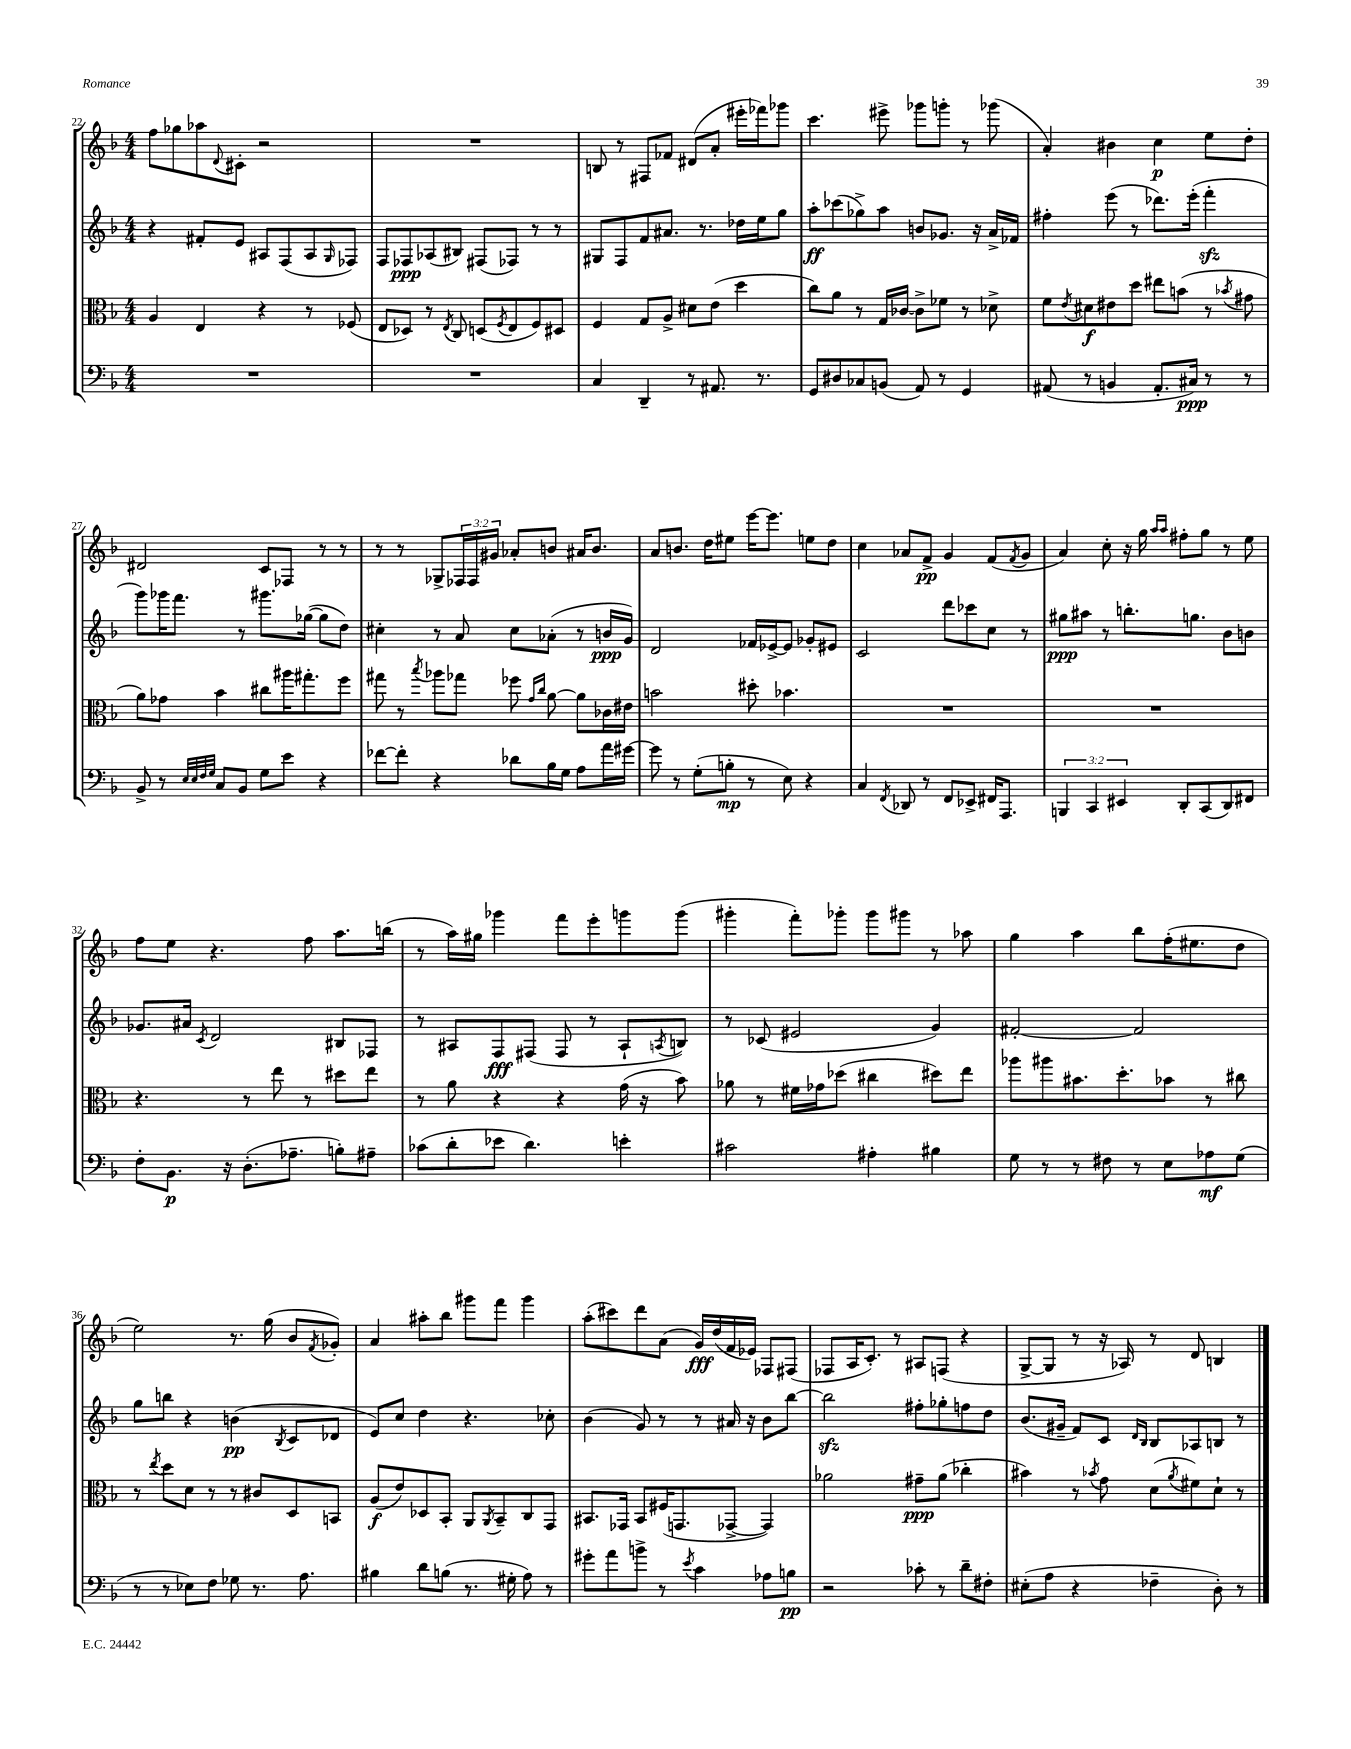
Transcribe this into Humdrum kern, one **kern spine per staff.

**kern	**kern	**kern	**kern
*staff4	*staff3	*staff2	*staff1
*clefF4	*clefC3	*clefG2	*clefG2
*k[b-]	*k[b-]	*k[b-]	*k[b-]
*M4/4	*M4/4	*M4/4	*M4/4
1r	4A	4r	8ff
.	.	.	8gg-
.	4E	8f#'	8aa-
.	.	.	8qqd
.	.	8e	8c#'
.	4r	8A#	2r
.	.	(8F	.
.	8r	8A#	.
.	.	16qqG	.
.	(8F-	8F-)	.
=	=	=	=
1r	8E	8F	1r
.	8D-)	8F-	.
.	8r	(8A-	.
.	8qE	.	.
.	8C	8B#)	.
.	(8D	(8F#	.
.	8qF	.	.
.	8E	8F-)	.
.	8F)	8r	.
.	8D#	8r	.
=	=	=	=
4C	4F	8G#	8B
.	.	8F	8r
4DD~	8G	8f	8F#
.	8A^	8.a#	8f-
8r	8d#	.	(8d#
.	.	8.r	.
8.AA#	(8e	.	8a'
.	4dd	16dd-	16eee#'
8.r	.	16ee	16fff-)
.	.	8gg	8ggg-
=	=	=	=
8GG	8cc)	8aa'	4.ccc
8D#	8a	(8ccc-	.
8C-	8r	8gg-^)	.
(8BB	16G	8aa	8eee#^
.	[16c-	.	.
8AA)	8c-^]	8b	8ggg-
8r	8f-	8.g-	8ggg'
4GG	8r	.	8r
.	.	16r	.
.	8d-^	16a^	(8ggg-
.	.	16f-	.
=	=	=	=
(8AA#	8f	4ff#'	4a')
.	8qe	.	.
8r	8d#	.	.
4BB	8e#	(8eee	4b#
.	8dd	8r	.
8.AA#'	8ee#	8.ddd-)	4cc
.	(8b	.	.
16C#)	.	(16eee'	.
8r	8r	4fff'	8ee
.	8qb-	.	.
8r	8g#	.	8dd'
=	=	=	=
8BB-^	8a)	8ggg)	2d#
8r	8g-	16ggg-	.
.	.	8.fff	.
32qqE	.	.	.
32qqE	.	.	.
32qqF	.	.	.
32qqG	.	.	.
8C	4b-	.	.
8BB-	.	8r	.
8G	8cc#	8.ggg#	8c
8e	16aa#	.	8F-
.	8.gg#'	([16gg-	.
4r	.	8gg-]	8r
.	8ff	8dd)	8r
=	=	=	=
[8f-	8gg#	4cc#'	8r
8f-']	8r	.	8r
.	8qbb-	.	.
4r	8aa-	8r	8G-^
.	8gg-	8a	24F-
.	.	.	24F-
.	.	.	24g#
8d-	8ff-	8cc#	8a-'
.	16qqg	.	.
.	16qqcc	.	.
16B-	[8a	(8a-'	8b
16G	.	.	.
8A	8a]	8r	16a#
.	.	.	8.b
16a	16c-	16b	.
[16g#	16e#	16g)	.
=	=	=	=
8g#]	2b	2d	8a
8r	.	.	8.b
(8G'	.	.	.
.	.	.	16dd
8B'	.	.	8ee#
8r	8dd#'	16f-	[16eee
.	.	[16e-^	8.eee]
8E)	4.b-	8e-]	.
4r	.	8g-'	8ee
.	.	8e#	8dd
=	=	=	=
4C	1r	2c	4cc
8qFF	.	.	.
8DD-	.	.	8a-
8r	.	.	8f^
8FF	.	8ddd	4g
8EE-^	.	8ccc-	.
16FF#	.	8cc	(8f
8.AAA	.	.	.
.	.	.	8qf
.	.	8r	8g
=	=	=	=
6BBB	1r	8gg#	4a)
.	.	8aa#	.
6CC	.	.	.
.	.	8r	8cc'
6EE#	.	.	.
.	.	8.bb'	16r
.	.	.	16gg
.	.	.	16qqaa
.	.	.	16qqaa
8DD'	.	.	8ff#'
.	.	8.gg	.
(8CC	.	.	8gg
8DD)	.	8b-	8r
8FF#	.	8b	8ee
=	=	=	=
8F'	4.r	8.g-	8ff
8.BB-	.	.	8ee
.	.	16a#	.
.	.	8qc	.
.	.	2d	4.r
16r	.	.	.
(8.D'	8r	.	.
.	8ee	.	.
8.A-~	.	.	.
.	8r	.	8ff
8B')	8dd#	8B#	8.aa
8A#~	8ee	8F-	.
.	.	.	(16bb
=	=	=	=
(8c-	8r	8r	8r
8d'	8a	8A#	16aa)
.	.	.	16gg#
8e-	4r	8F	4ggg-
4.d)	.	(8F#	.
.	4r	8F#	8fff
.	.	8r	8eee'
4e'	(16g	8A#`	8ggg
.	16r	.	.
.	.	8qA	.
.	8b-)	8B)	(8ggg
=	=	=	=
2c#	8a-	8r	4ggg#'
.	8r	(8c-	.
.	16f#	2e#	8fff')
.	16g-	.	.
.	(8dd-	.	8ggg-'
4A#'	4cc#	.	8ggg-
.	.	.	8ggg#
4B#	8dd#)	4g)	8r
.	8ee	.	8aa-
=	=	=	=
8G	8aa-	[2f#'	4gg
8r	8aa#	.	.
8r	8.b#	.	4aa
8F#	.	.	.
.	8.dd'	.	.
8r	.	2f#]	8bb-
8E	8b-	.	(16ff'
.	.	.	8.ee#
8A-	8r	.	.
(8G	8cc#	.	8dd
=	=	=	=
8r	8r	8gg	2ee)
.	8qee	.	.
8r	8dd	8bb	.
8E-)	8d	4r	.
8F	8r	.	.
8G-	8r	(4b	8.r
8.r	8c#	.	.
.	.	.	(16gg
.	.	8qB-	.
.	8D	8c	8b-
8.A	.	.	.
.	.	.	8qf
.	8BB	8d-	8g-')
=	=	=	=
4B#	(8A	8e)	4a
.	8e)	8cc	.
8d	8D-	4dd	8aa#'
(8B	8BB-'	.	8bb-
8.r	8AA	4.r	8ggg#
.	8qAA	.	.
.	8BB-~	.	8fff
16G#'	.	.	.
8A)	8C	.	4ggg#
8r	8GG	8cc-'	.
=	=	=	=
8g#'	8.BB#	(4b-	(8aa'
8a	.	.	8ccc#)
.	16GG-	.	.
8b^	8BB#	8g)	8ddd
8r	(16F#	8r	(8a
.	8.GG	.	.
8qe	.	.	.
4c	.	8r	16g)
.	.	.	(16dd
.	[8GG-^	16a#	16f
.	.	16r	16e-)
8A-	4GG-])	8b-	8F-
8B	.	[8bb-	(8F#
=	=	=	=
2r	2a-	2bb-]	8F-
.	.	.	16A
.	.	.	8.c')
.	.	.	8r
8c-'	8g#~	8ff#'	8A#
8r	(8a-	8gg-'	(8F
8d~	4cc-'	8ff	4r
8F#'	.	8dd	.
=	=	=	=
(8E#'	4b#)	(8.b-	[8G^
8A	.	.	8G]
.	.	16g#~	.
4r	8r	8f)	8r
.	8qb-	.	.
.	8g	8c	16r
.	.	.	16A-)
.	.	16qqd	.
.	.	16qqB-	.
4F-~	(8d	8B-	8r
.	8qa	.	.
.	8f#)	8A-	8d
8D')	8d`	8B	4B
8r	8r	8r	.
==	==	==	==
*-	*-	*-	*-
